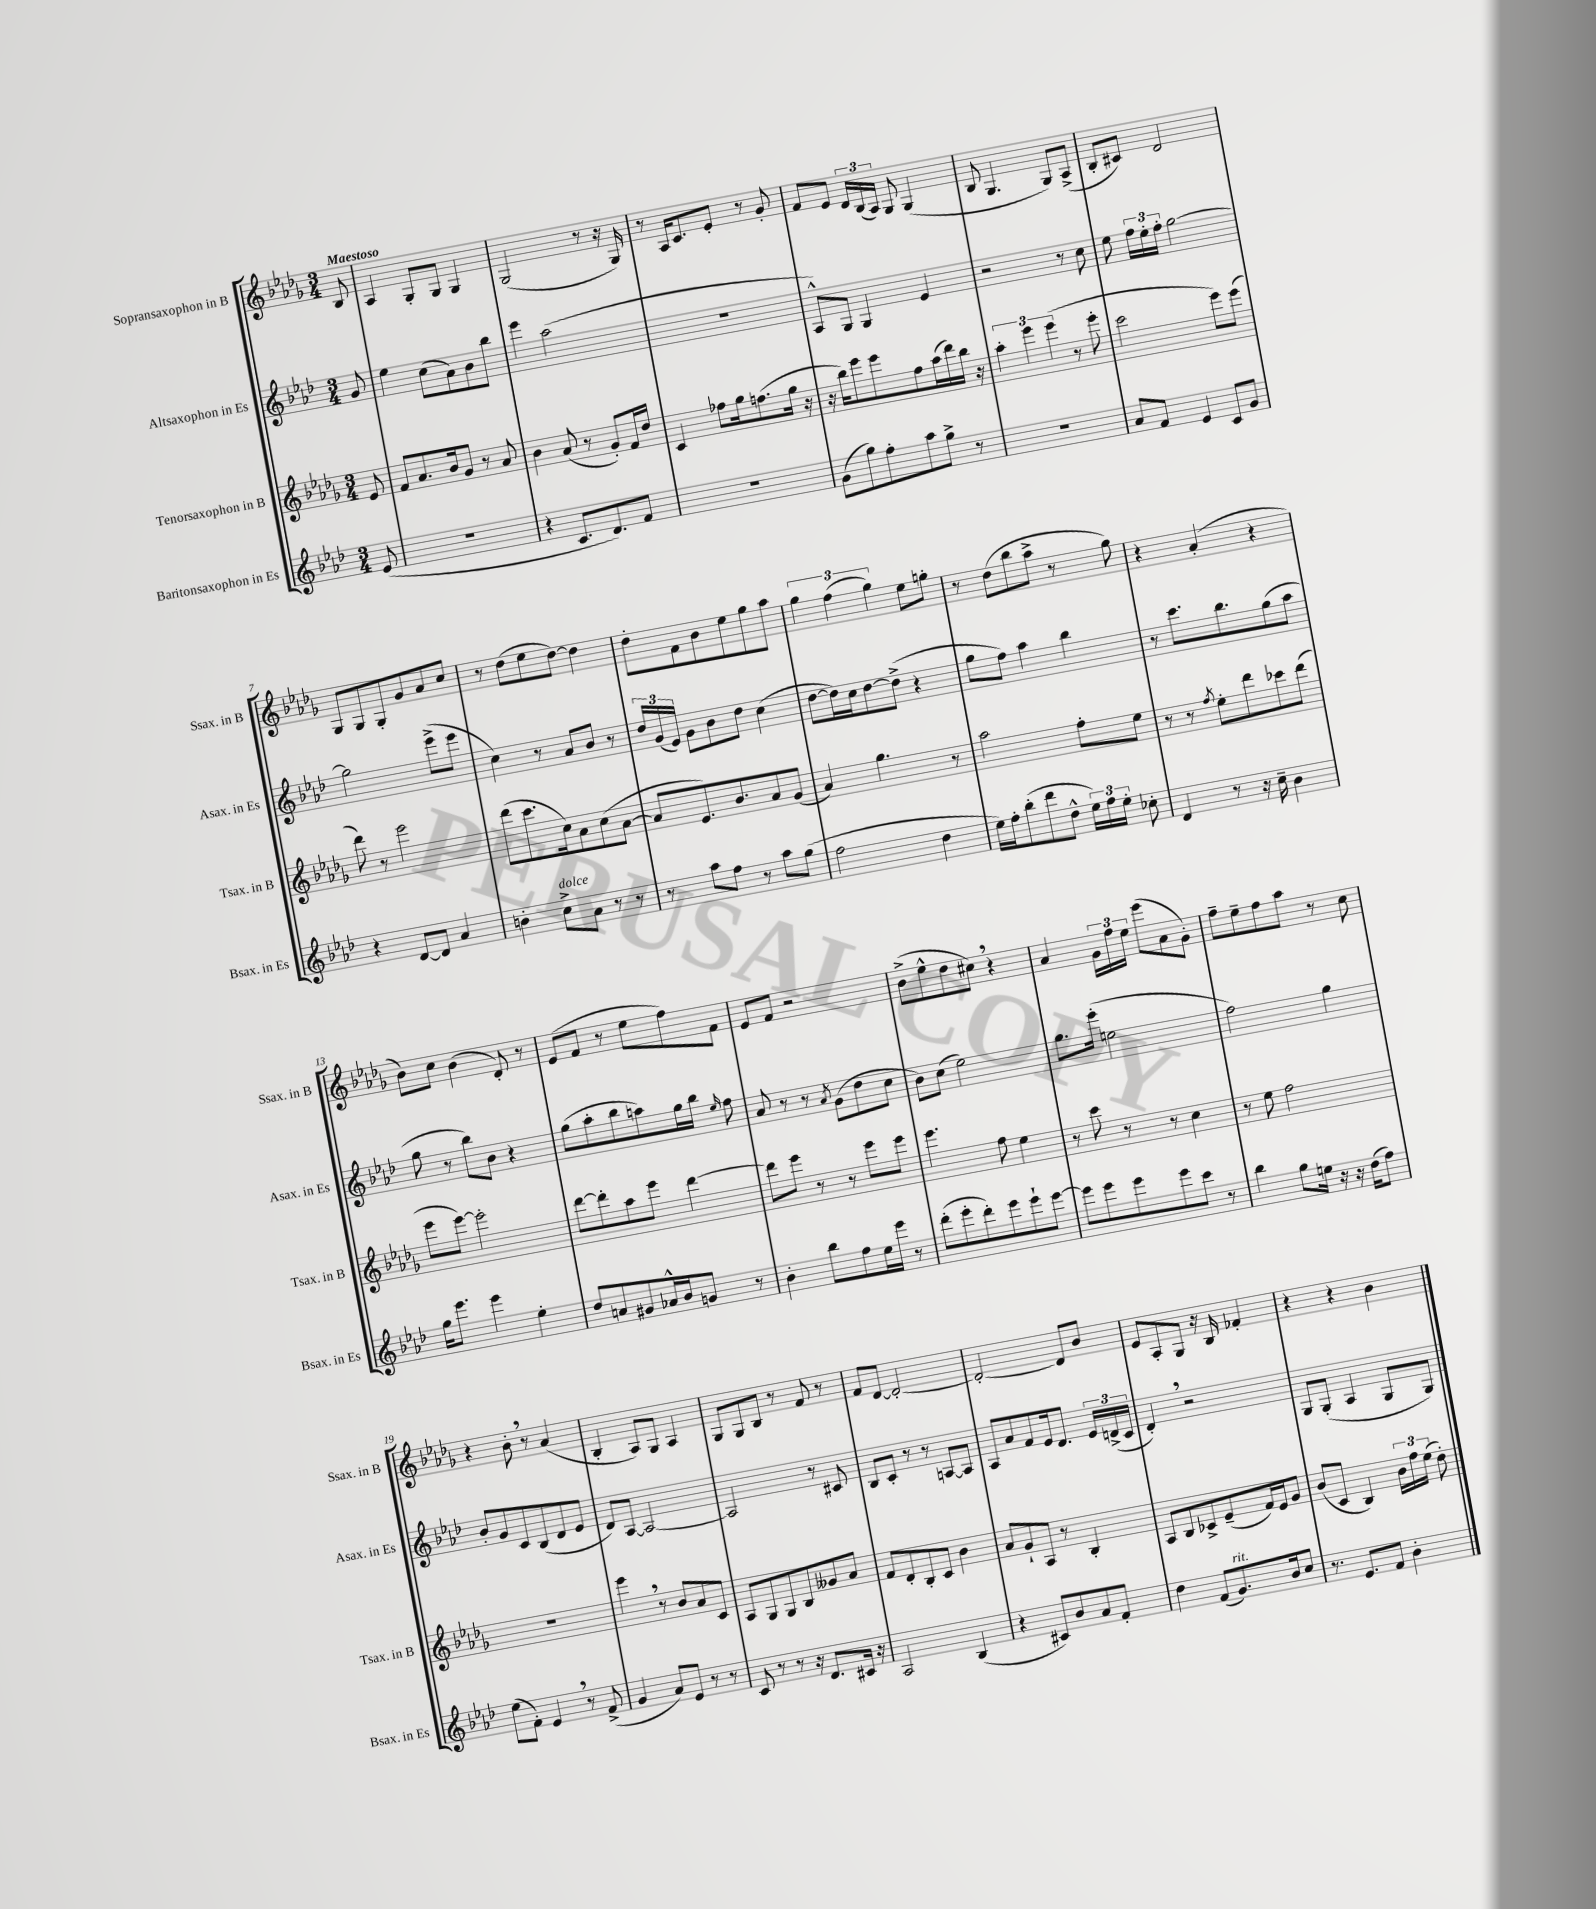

**kern	**kern	**kern	**kern
*part4	*part3	*part2	*part1
*staff4	*staff3	*staff2	*staff1
*I"Baritonsaxophon in Es	*I"Tenorsaxophon in B	*I"Altsaxophon in Es	*I"Sopransaxophon in B
*I'Bsax. in Es	*I'Tsax. in B	*I'Asax. in Es	*I'Ssax. in B
*clefG2	*clefG2	*clefG2	*clefG2
*k[b-e-a-d-]	*k[b-e-a-d-g-]	*k[b-e-a-d-]	*k[b-e-a-d-g-]
*M3/4	*M3/4	*M3/4	*M3/4
=	=	=	=
!	!	!	!LO:TX:a:B:t=Maestoso
(8e-/	8e-/	8g/	8B-/
=1	=1	=1	=1
2.r	8f/L	4ee-\	4A-/
.	8.a-/	.	.
.	.	(8cc\L	8G-'/L
.	16b-/k	.	.
.	8g-/J	8a-\)	8G-/J
.	8r	8b-\	4G-/
.	8a-/	8bb-\J	.
=2	=2	=2	=2
4r	4b-\	4eee-\	(2G-/
8.c/L	(8a-/	(2aa-\	.
.	8r	.	.
8.d-/)	.	.	.
.	8g-'/L)	.	8r
8f/J	16f/L	.	16r
.	16dd-/JJ	.	16G-/)
=3	=3	=3	=3
2.r	4c/	2.r	8r
.	.	.	16A-/KL
.	.	.	8.c/
.	8ff-X\L	.	.
.	16gg-\k	.	8e-'/J
.	(8.ffn\	.	.
.	.	.	8r
.	16gg-\Jk	.	8g-'/
.	16r	.	.
=4	=4	=4	=4
(8g\L	16r	8A-^^/L)	8f/L
.	16bb-\KL)	.	.
8gg\)	8eee-\	8G/J	8e-/J
8ff'\	8eee-\	4G/	24d-/LL
.	.	.	(24B-/
.	.	.	24A-/JJ)
8aa-\	8ff\	.	8G-/
8gg^\J	(16aa-\L	4e-/	(4G-/
.	16ddd-\)	.	.
8r	16bb-\JJ	.	.
.	16r	.	.
=5	=5	=5	=5
2.r	6aa-'\	2r	8B-/
.	.	.	4.G-/
.	6eee-\	.	.
.	(6eee-\	.	.
.	8r	8r	8G-/L)
.	8eee-'\	8cc\	(8A-^/J
=6	=6	=6	=6
8a-/L	2ccc\	8ee-\	8B-'/L
8f/J	.	24ff\LL	8c#X/J)
.	.	24ee-'\	.
.	.	24ff'\JJ	.
4e-/	.	[2gg\	2d-/
8c/L	8eee-\L)	.	.
8g/J	(8eee-\J	.	.
!!LO:LB:g=z
=7	=7	=7	=7
4r	8ddd-\)	2gg\]	8G-/L
.	8r	.	8G-/
[8d-/L	2eee-\	.	8G-'/
8d-/J]	.	.	8g-/
4a-/	.	(8eee-^\L	8a-/
.	.	8eee-\J	8cc/J
=8	=8	=8	=8
4bn'\	(8ddd-\L	4cc\)	8r
.	8.ccc\	.	(8dd-\L
!LO:TX:a:i:t=dolce	!	!	!
8cc^\L	.	8r	8ee-\
.	16cc\k)	.	.
8a-\J	8a-\	8a-/L	[8dd-\J)
8r	(8cc\	8b-/J	4dd-\]
8r	[8a-\J	8r	.
=9	=9	=9	=9
8r	8a-/L]	24dd-/LL	8dd-'\L
.	.	(24g/	.
.	.	24e-/JJ)	.
8aa-\L	8.e-/)	8g\L	8f\
8ff\J	.	8b-\	8b-\
.	8.b-/	.	.
8r	.	8dd-\J	8ee-\
8aa-\L	8a-/	(4cc\	8gg-\
(8gg\J	(8g-/J	.	8aa-\J
=10	=10	=10	=10
2ff\	4a-/)	[8dd-\L	6gg-\
.	.	16dd-\L])	.
.	.	.	(6ff\
.	.	16cc\J	.
.	4.gg-\	[8dd-\	.
.	.	.	6gg-\)
.	.	(8dd-^\J]	.
4dd-\	.	4r	8ee-\L
.	8r	.	8ggn'\J
=11	=11	=11	=11
16ee-\LL)	2aa-\	8gg\L	8r
16ff'\J	.	.	.
(8bb-'\	.	8ff\J)	(8dd-\L
8ddd-\	.	4aa-\	8bb-\
8dd-^^\J	.	.	8aa-^\J
24ee-\LL)	8ff'\L	4bb-\	8r
24ff\	.	.	.
24ee-'\JJ	.	.	.
8cc-X'\	8ee-\J	.	8gg-\)
=12	=12	=12	=12
4d-/	8r	8r	4r
.	8r	8.ccc\L	.
.	8qff/	.	.
8r	8ee-'\L	.	(4a-'/
.	.	8.bb-\	.
16r	8ddd-\	.	.
16cc~\	.	.	.
4b-\	8ccc-X\	(8gg\	4r
.	(8ddd-\J	8aa-\J	.
!!LO:LB:g=z
=13	=13	=13	=13
16gg\KL	8eee-\L	8gg\	8b-\L)
8.eee-\J	.	.	.
.	[8eee-\J)	8r	8cc\J
4eee-\	2eee-'\]	8bb-\L)	(4b-\
.	.	8b-\J	.
4ee-'\	.	4r	8d-'/)
.	.	.	8r
=14	=14	=14	=14
8dd-/L	[8ddd-\L	(8gg\L	(8e-/L
8an/	8ddd-'\]	8aa-'\	8f/J
8g#X/	8aa-\	8bb-\	8r
16a-X^^/L	8eee-\J	8aan\)	8ee-\L
16b-/J	.	.	.
8gn/J	[4ddd-\	16gg\L	8ff\)
.	.	16bb-\JJ	.
.	.	16qqee-/	.
8r	.	8ff\	8f\J
=15	=15	=15	=15
4b-'\	8ddd-\L]	8a-/	8e-/L
.	8eee-\J	8r	8f/J
8bb-\L	8r	8r	2r
.	.	8qa-/	.
8ff\	8r	(8g\L	.
16ee-\L	8eee-\L	8dd-\	.
16eee-\JJ	.	.	.
8r	8eee-\J	8cc\J	.
=16	=16	=16	=16
(8ddd-'\L	4.eee-\	8b-\L)	(8b-^\L
8eee-'\	.	(8cc\J	8ee-^^\
8ddd-'\)	.	2ee-\)	8dd-\
8eee-\	8ff\	.	8cc#X,\J)
8eee-`\	4ee-\	.	4r
[8eee-\J	.	.	.
=17	=17	=17	=17
8eee-\L]	8r	8.gg\L	4a-/
8eee-\	8ccc\	.	.
.	.	(16eee-'\Jk	.
8eee-\	8r	2een\	24g-\LL
.	.	.	24ff\
.	.	.	24ee-\JJ
8eee-\	8r	.	(8eee-\L
8ccc\J	4cc\	.	8a-\
8r	.	.	8g-'\J)
=18	=18	=18	=18
4bb-\	8r	2ff\)	8ff~\L
.	8ee-\	.	8ee-~\
8gg\L	2ff\	.	8ff\
16een\Jk	.	.	8aa-\J
16r	.	.	.
16r	.	4gg\	8r
(16dd-\KL	.	.	.
8ff\J)	.	.	8cc\
!!LO:LB:g=z
=19	=19	=19	=19
(8ee-\L	2.r	8b-'/L	4r
8f'\J)	.	8g/	.
4e-,/	.	8c/	8b-',\
.	.	(8B-/	8r
8r	.	8d-/	(4a-/
(8f^/	.	8e-/J	.
=20	=20	=20	=20
4g/	4eee-,\	8d-/L)	4B-'/
.	.	[8A-/J	.
8a-/L)	8r	2A-/_	8A-/L)
8e-/J	8b-/L	.	8G-/J
8r	8a-/	.	4A-/
8r	8c/J	.	.
=21	=21	=21	=21
8c/	8A-/L	2A-/]	8G-/L
8r	8G-/	.	8G-/
8r	8G-/	.	8B-/J
16r	8B-/	.	8r
8.d-/L	.	.	.
.	8g--X/	8r	8f/
16c#X/Jk	8a-/J	8c#X/	8r
16r	.	.	.
=22	=22	=22	=22
2A-/	8f/L	8B-/L	8f/L
.	8d-'/	8c'/J	[8d-/J
.	8B-'/	8r	2d-'/_
.	8c/J	8r	.
(4B-/	4b-\	[8An/L	.
.	.	8A/J]	.
=23	=23	=23	=23
4r	8a-/L	8A-/L	2d-'/_
.	8g-`/	8a-/	.
8c#X/L)	8A-/J	8f/	.
8b-/	8r	16e-/k	.
.	.	8.d-/J	.
8a-/	4B-'/	.	8d-/L]
8f'/J	.	24e-/LL	8b-/J
.	.	(24dn^/	.
.	.	24c/JJ	.
=24	=24	=24	=24
4dd-\	8A-/L	4d-',/)	8e-/L
.	8B-/	.	8A-'/
(8f/L	8c-X^/	2r	8G-/J
!LO:TX:a:i:t=rit.	!	!	!
8.g/)	(8e-~/	.	16r
.	.	.	16B-/
.	16f/L)	.	4f-X'/
16b-/k	16e-/J	.	.
8cc/J	8g-/J	.	.
=25	=25	=25	=25
8.r	(8b-/L	8G/L	4r
.	8c/J	(8G'/J	.
8.e-/L	.	.	.
.	4B-/)	4A-/	4r
8f/J	.	.	.
4b-'\	24b-\LL	8G/L	4b-\
.	24ff\	.	.
.	(24ee-\JJ	.	.
.	8dd-'\)	8G/J)	.
==	==	==	==
*-	*-	*-	*-
